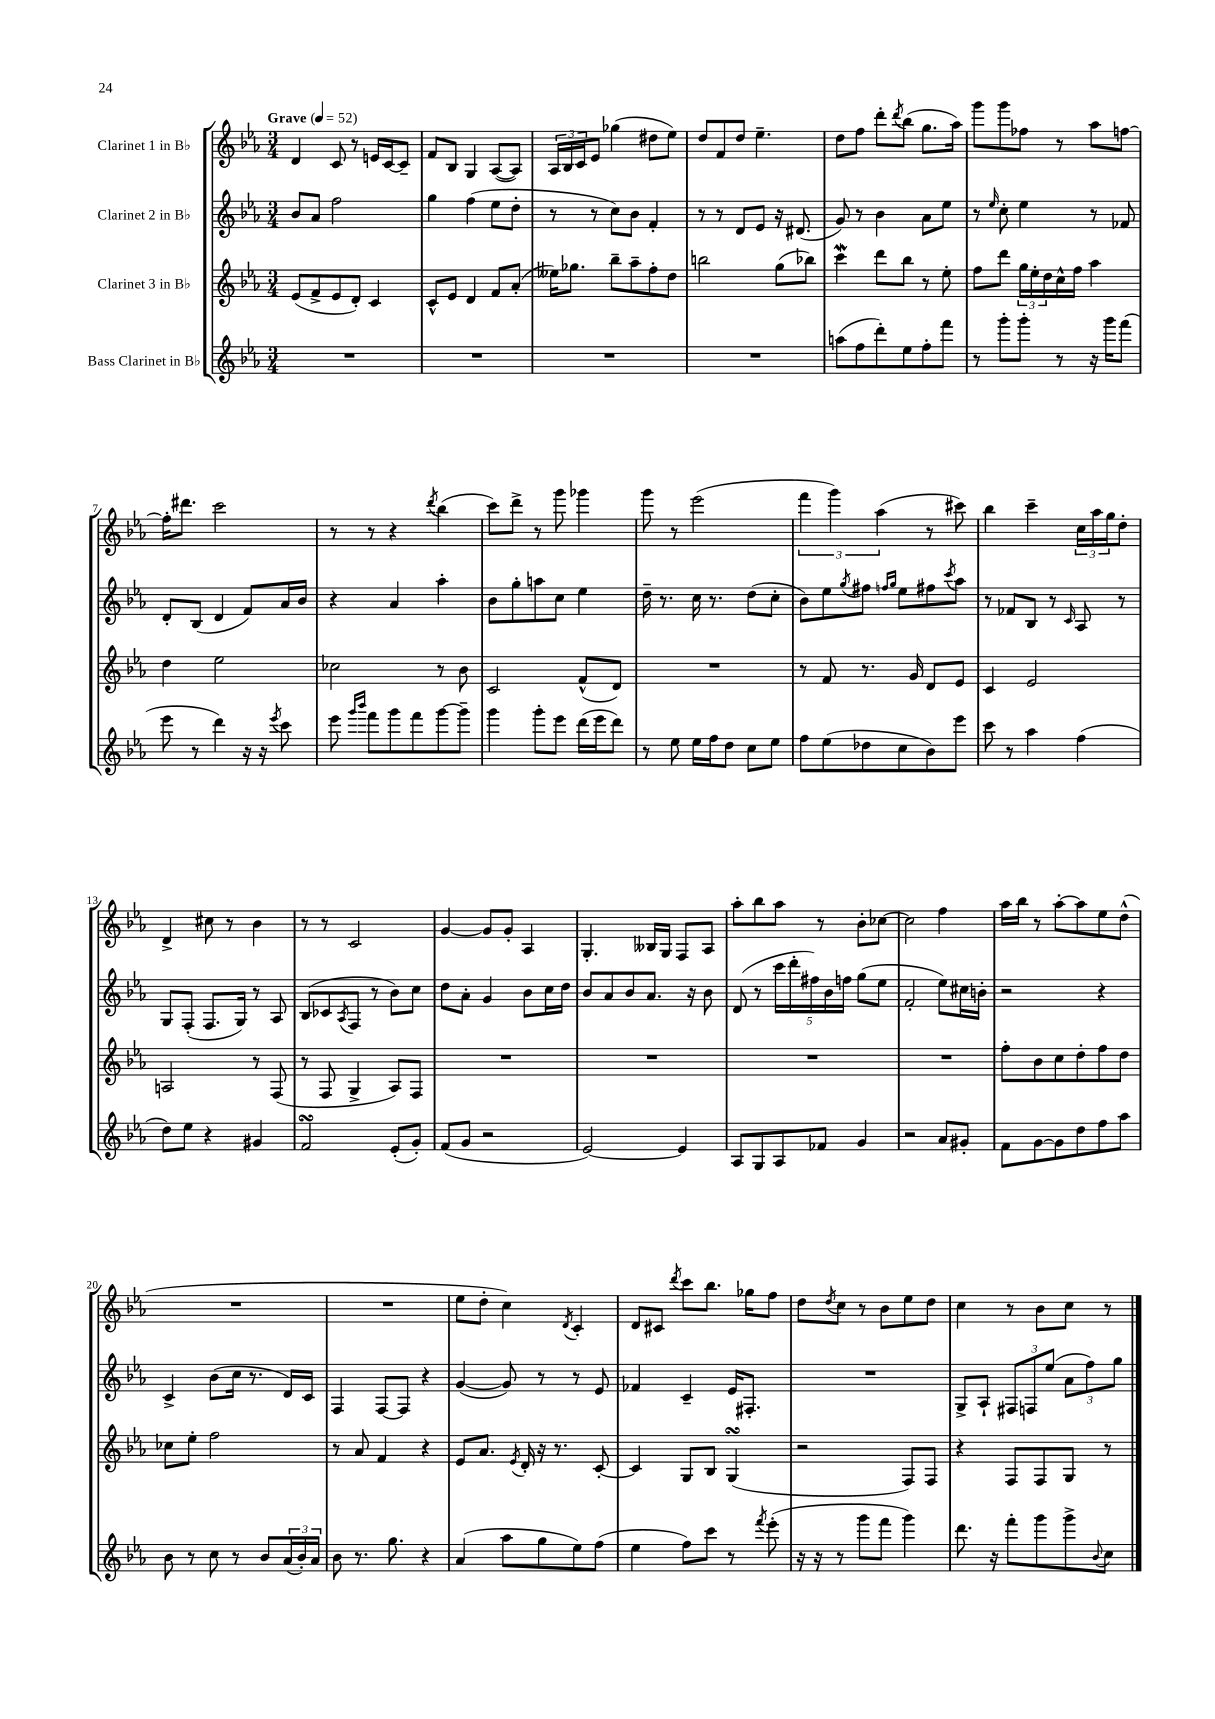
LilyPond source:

<<
\new StaffGroup <<
\new Staff = "s0" \with { instrumentName = "Clarinet 1 in Bb" } {
    \clef treble \key ees \major \numericTimeSignature \time 3/4 \tempo "Grave" 4 = 52
    d'4 c'8 r8 e'16 c'16~ c'8-- |
    f'8 bes8 g4 aes8~( aes8) |
    \tuplet 3/2 { aes16 bes16 c'16 } ees'8 ges''4( dis''8 ees''8) |
    d''8 f'8 d''8 ees''4.-- |
    d''8 f''8 d'''8-. \acciaccatura { d'''8 } bes''8( g''8. aes''16) |
    g'''8 g'''8 fes''8 r8 aes''8 f''8~ |
    f''16-. dis'''8. c'''2 |
    r8 r8 r4 \acciaccatura { d'''8 } bes''4( |
    c'''8) d'''8-> r8 g'''8 ges'''4 |
    g'''8 r8 ees'''2( |
    \tuplet 3/2 { f'''4 g'''4) aes''4( } r8 cis'''8) |
    bes''4 c'''4-- \tuplet 3/2 { c''16 aes''16 g''16 } d''8-. |
    d'4-> cis''8 r8 bes'4 |
    r8 r8 c'2 |
    g'4~ g'8 g'8-. aes4 |
    g4.-. beses16 g16 f8 aes8 |
    aes''8-. bes''8 aes''8 r8 bes'8-. ces''8~ |
    ces''2 f''4 |
    aes''16 bes''16 r8 aes''8~-. aes''8 ees''8 d''8-^( |
    R2. |
    R2. |
    ees''8 d''8-. c''4) \acciaccatura { d'8 } c'4-. |
    d'8 cis'8 \acciaccatura { d'''8 } c'''8 bes''8. ges''16 f''8 |
    d''8 \acciaccatura { d''8 } c''8 r8 bes'8 ees''8 d''8 |
    c''4 r8 bes'8 c''8 r8 \bar "|." |
}
\new Staff = "s1" \with { instrumentName = "Clarinet 2 in Bb" } {
    \clef treble \key ees \major \numericTimeSignature \time 3/4
    bes'8 aes'8 f''2 |
    g''4 f''4( ees''8 d''8-. |
    r8 r8 c''8) bes'8 f'4-. |
    r8 r8 d'8 ees'8 r16 dis'8.( |
    g'8) r8 bes'4 aes'8 ees''8 |
    r8 \grace { ees''16 } c''8-. ees''4 r8 fes'8 |
    d'8-. bes8( d'4 f'8) aes'16 bes'16 |
    r4 aes'4 aes''4-. |
    bes'8 g''8-. a''8 c''8 ees''4 |
    d''16-- r8. c''16 r8. d''8( c''8-. |
    bes'8) ees''8 \acciaccatura { g''8 } fis''8 \grace { f''16 g''16 } ees''8 fis''8 \acciaccatura { c'''8 } aes''8 |
    r8 fes'8 bes8 r8 \grace { c'16 } aes8 r8 |
    g8 f8-.( f8. g16) r8 aes8 |
    bes8( ces'8 \acciaccatura { aes8 } f8 r8 bes'8) c''8 |
    d''8 aes'8-. g'4 bes'8 c''16 d''16 |
    bes'8 aes'8 bes'8 aes'8. r16 bes'8 |
    d'8( r8 \tuplet 5/4 { c'''16 d'''16-. fis''16) bes'16 f''16 } g''8( ees''8 |
    f'2-. ees''8) cis''16 b'16-. |
    r2 r4 |
    c'4-> bes'8( c''16 r8. d'16) c'16 |
    f4 f8~ f8 r4 |
    g'4~( g'8) r8 r8 ees'8 |
    fes'4 c'4-- ees'16 fis8.-. |
    R2. |
    g8-> aes8-! \tuplet 3/2 { fis8 f8 ees''8( } \tuplet 3/2 { aes'8 f''8) g''8 } \bar "|." |
}
\new Staff = "s2" \with { instrumentName = "Clarinet 3 in Bb" } {
    \clef treble \key ees \major \numericTimeSignature \time 3/4
    ees'8( f'8-> ees'8 d'8-.) c'4 |
    c'8-^ ees'8 d'4 f'8 aes'8-.( |
    eeses''16) ges''8. bes''8-- aes''8-- f''8-. d''8 |
    b''2 g''8( bes''8) |
    c'''4\mordent d'''8 bes''8 r8 ees''8-. |
    f''8 d'''8 \tuplet 3/2 { g''16 ees''16-. d''16 } c''16-^ f''16 aes''4 |
    d''4 ees''2 |
    ces''2 r8 bes'8 |
    c'2 f'8-^( d'8) |
    R2. |
    r8 f'8 r8. g'16 d'8 ees'8 |
    c'4 ees'2 |
    a2 r8 f8( |
    r8 f8 g4-> aes8) f8 |
    R2. |
    R2. |
    R2. |
    R2. |
    f''8-. bes'8 c''8 d''8-. f''8 d''8 |
    ces''8 ees''8-. f''2 |
    r8 aes'8 f'4 r4 |
    ees'8 aes'8. \acciaccatura { ees'8 } d'16-. r16 r8. c'8~-. |
    c'4 g8 bes8 g4\turn( |
    r2 f8) f8 |
    r4 f8 f8 g8 r8 \bar "|." |
}
\new Staff = "s3" \with { instrumentName = "Bass Clarinet in Bb" } {
    \clef treble \key ees \major \numericTimeSignature \time 3/4
    R2. |
    R2. |
    R2. |
    R2. |
    a''8( f''8 d'''8-.) ees''8 f''8-. f'''8 |
    r8 g'''8-. g'''8-. r8 r16 g'''16 f'''8( |
    ees'''8 r8 d'''4) r16 r16 \acciaccatura { ees'''8 } c'''8 |
    ees'''8 \grace { g'''16 bes'''16 } f'''8 g'''8 f'''8 g'''8~ g'''8-- |
    g'''4 g'''8-. ees'''8 d'''16( ees'''16 d'''8) |
    r8 ees''8 ees''16 f''16 d''8 c''8 ees''8 |
    f''8 ees''8( des''8 c''8 bes'8) ees'''8 |
    c'''8 r8 aes''4 f''4( |
    d''8) ees''8 r4 gis'4 |
    f'2\turn ees'8-.( g'8-.) |
    f'8( g'8 r2 |
    ees'2~) ees'4 |
    aes8 g8 aes8 fes'8 g'4 |
    r2 aes'8 gis'8-. |
    f'8 g'8~ g'8 d''8 f''8 aes''8 |
    bes'8 r8 c''8 r8 bes'8 \tuplet 3/2 { aes'16( bes'16-.) aes'16 } |
    bes'8 r8. g''8. r4 |
    aes'4( aes''8 g''8 ees''8) f''8( |
    ees''4 f''8) c'''8 r8 \acciaccatura { f'''8 } ees'''8-.( |
    r16 r16 r8 g'''8 f'''8 g'''4) |
    d'''8. r16 f'''8-. g'''8 g'''8-> \appoggiatura { bes'8 } c''8 \bar "|." |
}
>>
>>
